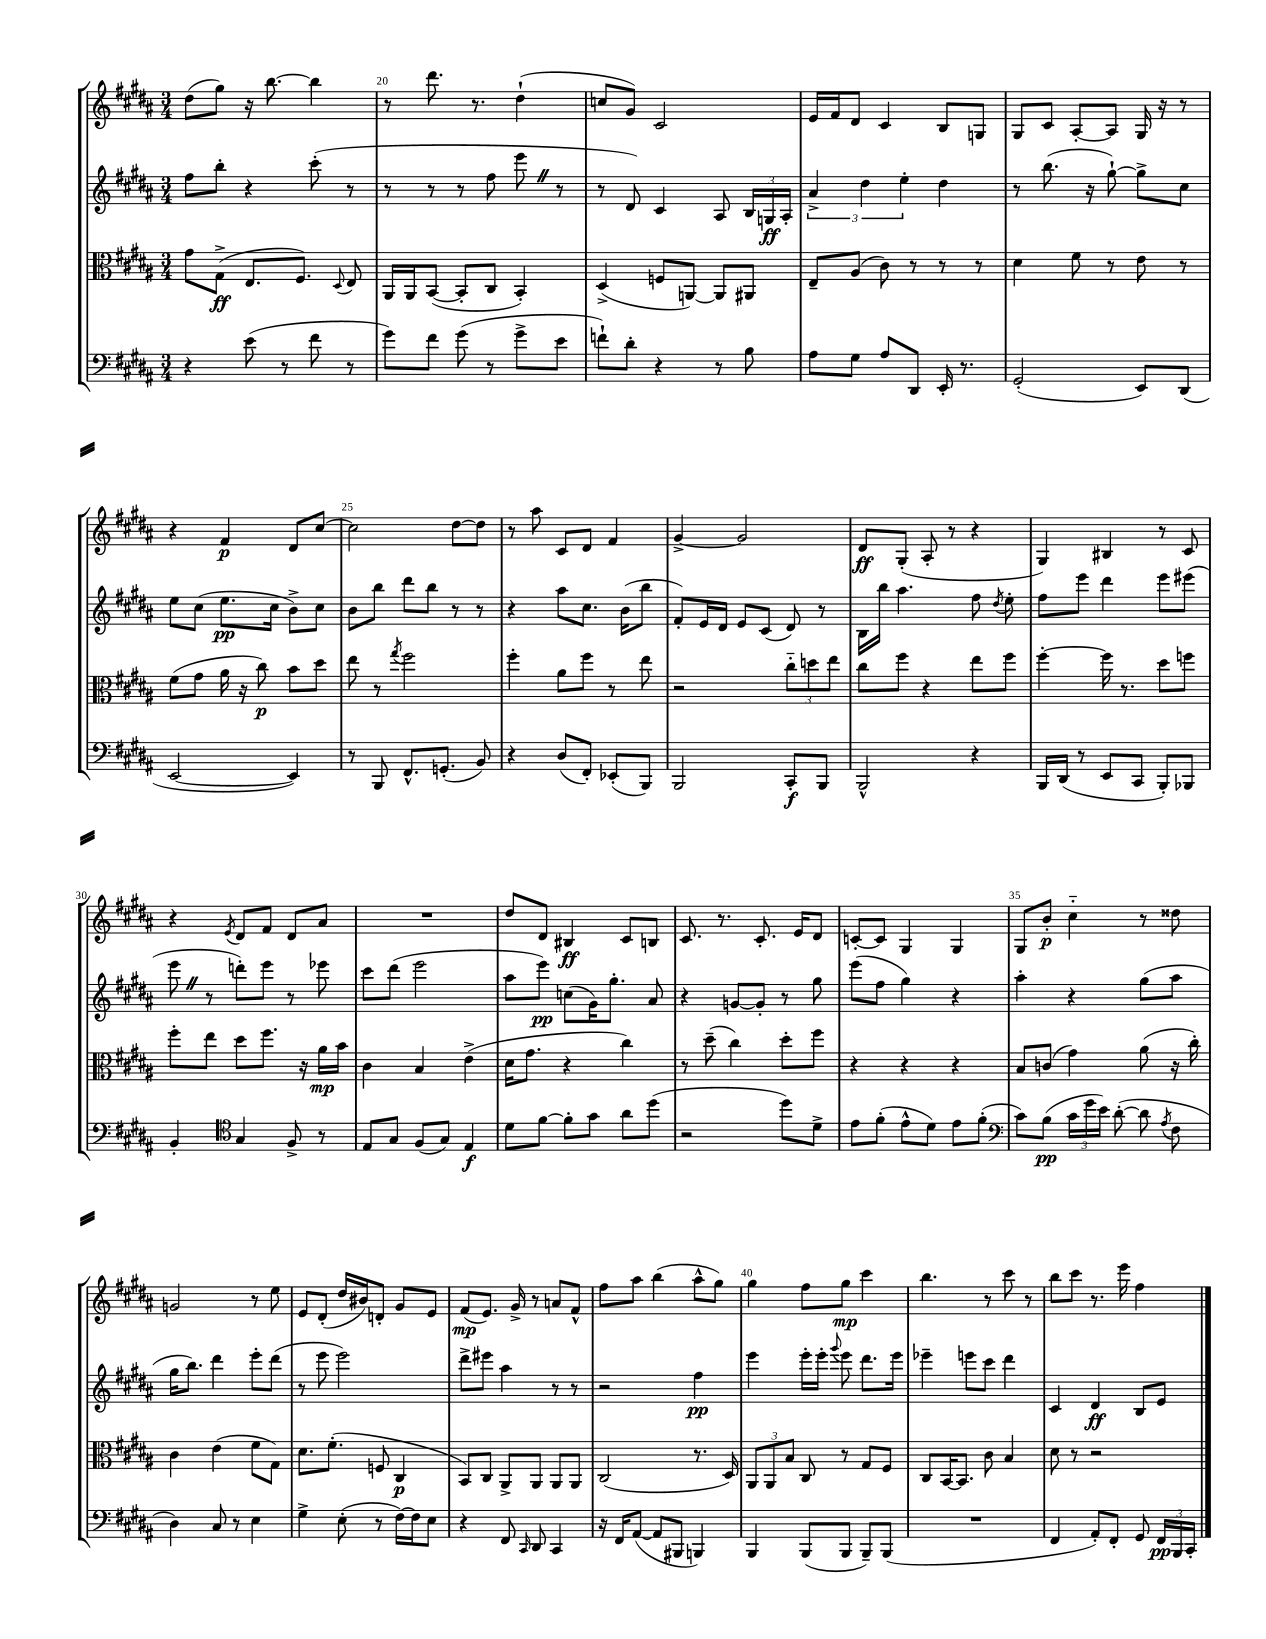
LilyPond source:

<<
\new StaffGroup <<
\new Staff = "s0" {
    \clef treble \key b \major \numericTimeSignature \time 3/4
    \autoBeamOff dis''8[( gis''8]) r16 b''8.~ b''4 |
    r8 dis'''8. r8. dis''4-!( |
    c''8[ gis'8]) cis'2 |
    e'16[ fis'16 dis'8] cis'4 b8[ g8] |
    gis8[ cis'8] ais8[~-. ais8] gis16 r16 r8 |
    r4 fis'4\p dis'8[ cis''8]~ |
    cis''2 dis''8[~ dis''8] |
    r8 ais''8 cis'8[ dis'8] fis'4 |
    gis'4~-> gis'2 |
    dis'8[\ff gis8]-.( ais8-. r8 r4 |
    gis4) bis4 r8 cis'8 |
    r4 \acciaccatura { e'8 } dis'8[ fis'8] dis'8[ ais'8] |
    R2. |
    dis''8[ dis'8] bis4\ff cis'8[ b8] |
    cis'8. r8. cis'8.-. e'16[ dis'8] |
    c'8[~-. c'8] gis4 gis4 |
    gis8[ b'8]-.\p cis''4-_ r8 disis''8 |
    g'2 r8 e''8 |
    e'8[ dis'8]-.( dis''16[ bis'16) d'8]-. gis'8[ e'8] |
    fis'8[\mp( e'8.]) gis'16-> r8 a'8[ fis'8]-^ |
    fis''8[ ais''8] b''4( ais''8[-^ gis''8]) |
    gis''4 fis''8[ gis''8]\mp cis'''4 |
    b''4. r8 cis'''8 r8 |
    b''8[ cis'''8] r8. e'''16 fis''4 \bar "|." |
}
\new Staff = "s1" {
    \clef treble \key b \major \numericTimeSignature \time 3/4
    \autoBeamOff fis''8[ b''8]-. r4 cis'''8-.( r8 |
    r8 r8 r8 fis''8 e'''8 \once \override BreathingSign.text = \markup { \musicglyph "scripts.caesura.straight" } \breathe r8 |
    r8 dis'8) cis'4 ais8 \tuplet 3/2 { b16[ g16\ff ais16]-. } |
    \tuplet 3/2 { ais'4-> dis''4 e''4-. } dis''4 |
    r8 b''8.( r16 gis''8~-!) gis''8[-> cis''8] |
    e''8[ cis''8]( e''8.[\pp cis''16] b'8[->) cis''8] |
    b'8[ b''8] dis'''8[ b''8] r8 r8 |
    r4 ais''8[ cis''8.] b'16[( b''8] |
    fis'8[-.) e'16 dis'16] e'8[ cis'8]( dis'8) r8 |
    b16[ b''16] ais''4. fis''8 \acciaccatura { dis''8 } e''8-. |
    fis''8[ e'''8] dis'''4 e'''8[ eis'''8]( |
    e'''8 \once \override BreathingSign.text = \markup { \musicglyph "scripts.caesura.straight" } \breathe r8 d'''8[-.) e'''8] r8 ees'''8 |
    cis'''8[ dis'''8]( e'''2 |
    ais''8[ e'''8]\pp) c''8[( gis'16) gis''8.]-. ais'8 |
    r4 g'8[~ g'8]-. r8 gis''8 |
    e'''8[( fis''8] gis''4) r4 |
    ais''4-. r4 gis''8[( ais''8] |
    gis''16[ b''8.]) dis'''4 e'''8[-. dis'''8]( |
    r8 e'''8 e'''2) |
    dis'''8[-> eis'''8] ais''4 r8 r8 |
    r2 fis''4\pp |
    e'''4 e'''16[-. e'''16]-. \appoggiatura { gis'''8 } e'''8 dis'''8.[ e'''16] |
    ees'''4-- e'''8[ cis'''8] dis'''4 |
    cis'4 dis'4\ff b8[ e'8] \bar "|." |
}
\new Staff = "s2" {
    \clef alto \key b \major \numericTimeSignature \time 3/4
    \autoBeamOff gis'8[ gis8]->\ff( e8.[ fis8.]) \appoggiatura { dis8 } e8 |
    ais,16[ ais,16 b,8]~( b,8[-. cis8] b,4-.) |
    dis4->( f8[ a,8]~) a,8[ ais,8] |
    e8[-- ais8]( cis'8) r8 r8 r8 |
    dis'4 fis'8 r8 e'8 r8 |
    fis'8[( gis'8] ais'16 r16 cis''8\p) b'8[ dis''8] |
    e''8 r8 \acciaccatura { gis''8 } fis''2 |
    fis''4-. ais'8[ fis''8] r8 e''8 |
    r2 \tuplet 3/2 { cis''8[-_ d''8 e''8] } |
    cis''8[ fis''8] r4 e''8[ fis''8] |
    fis''4~-. fis''16 r8. dis''8[ f''8] |
    fis''8[-. e''8] dis''8[ fis''8.] r16 ais'16[\mp b'16] |
    cis'4 b4 e'4->( |
    dis'16[ gis'8.] r4 cis''4) |
    r8 dis''8--( cis''4) dis''8[-. fis''8] |
    r4 r4 r4 |
    b8[ c'8]( gis'4) ais'8( r16 cis''16-.) |
    cis'4 e'4( fis'8[ gis8]) |
    dis'8.[ fis'8.]-.( f8 cis4\p |
    b,8[) cis8] ais,8[-> ais,8] ais,8[ ais,8] |
    cis2( r8. dis16) |
    \tuplet 3/2 { ais,8[ ais,8 b8] } cis8 r8 gis8[ fis8] |
    cis8[ b,16~ b,8.] cis'8 b4 |
    dis'8 r8 r2 \bar "|." |
}
\new Staff = "s3" {
    \clef bass \key b \major \numericTimeSignature \time 3/4
    \autoBeamOff r4 e'8( r8 fis'8 r8 |
    gis'8[) fis'8] gis'8( r8 gis'8[-> e'8] |
    f'8[-!) dis'8]-. r4 r8 b8 |
    ais8[ gis8] ais8[ dis,8] e,16-. r8. |
    gis,2-.( e,8[) dis,8]( |
    e,2~ e,4) |
    r8 b,,8 fis,8.[-^ g,8.]-.( b,8) |
    r4 dis8[( fis,8]-.) ees,8[-.( b,,8]) |
    b,,2 cis,8[-.\f b,,8] |
    b,,2-^ r4 |
    b,,16[ dis,16]( r8 e,8[ cis,8] b,,8[-.) bes,,8] |
    b,4-. \clef tenor gis4 fis8-> r8 |
    e8[ gis8] fis8[( gis8]) e4\f |
    dis'8[ fis'8]~ fis'8[-. gis'8] ais'8[ dis''8]( |
    r2 dis''8[) dis'8]-> |
    e'8[ fis'8]-.( e'8[-^ dis'8]) e'8[ fis'8]-.( |
    \clef bass cis'8[) b8]\pp( \tuplet 3/2 { cis'16[ gis'16 e'16]) } dis'8~-.( dis'8 \acciaccatura { ais8 } fis8 |
    dis4) cis8 r8 e4 |
    gis4-> e8-.( r8 fis16[~) fis16 e8] |
    r4 fis,8 \grace { cis,16 } dis,8 cis,4 |
    r16 fis,16[ ais,8]~( ais,8[ bis,,8] b,,4) |
    b,,4 b,,8[( b,,8] b,,8[--) b,,8]( |
    R2. |
    fis,4 ais,8[-.) fis,8]-. gis,8 \tuplet 3/2 { fis,16[\pp b,,16 cis,16]-. } \bar "|." |
}
>>
>>
\layout { \context { \Score currentBarNumber = #19 \override BarNumber.break-visibility = ##(#f #t #t) barNumberVisibility = #(every-nth-bar-number-visible 5) } }
